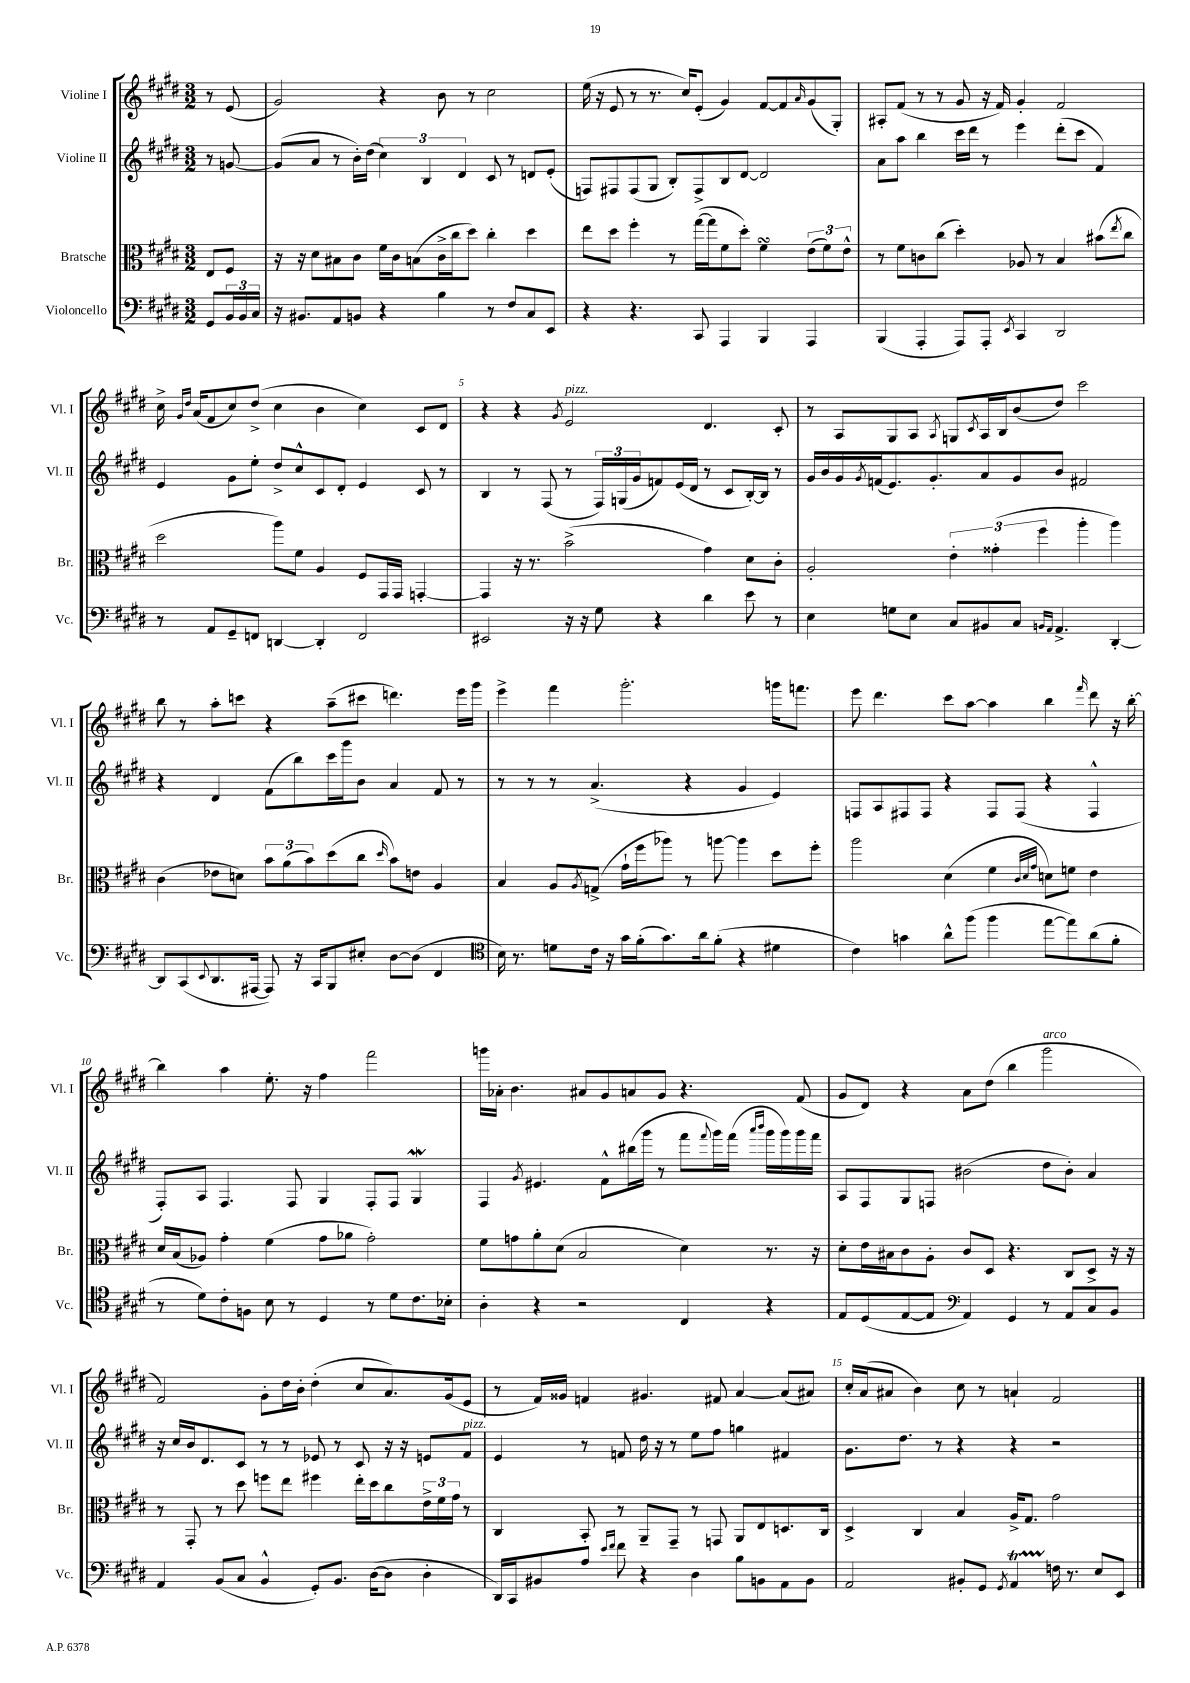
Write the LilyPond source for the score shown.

<<
\new StaffGroup <<
\new Staff = "s0" \with { instrumentName = "Violine I" shortInstrumentName = "Vl. I" } {
    \clef treble \key e \major \numericTimeSignature \time 3/2 \partial 4
    r8 e'8( |
    gis'2) r4 b'8 r8 cis''2 |
    e''16( r16 e'8 r8 r8. cis''16) e'8-.( gis'4) fis'8~ fis'8 \grace { a'16 } gis'8( gis8-.) |
    ais8-. fis'8( r8 r8 gis'8 r16 fis'16) gis'4-. fis'2 |
    cis''16-> \grace { gis'16 dis''16 } a'16( fis'8 cis''8) dis''8->( cis''4 b'4 cis''4) cis'8 dis'8 |
    r4 r4 \acciaccatura { gis'8 } e'2^\markup { \italic "pizz." } dis'4. cis'8-. |
    r8 a8 gis8 a8 \acciaccatura { a8 } g8 \acciaccatura { cis'8 } a16 b16 b'8( dis''8) cis'''2 |
    b''8 r8 a''8-. c'''8 r4 a''8--( cis'''8 d'''4.) e'''16 gis'''16 |
    e'''4-> fis'''4 gis'''2.-. g'''16 f'''8. |
    e'''8 dis'''4. cis'''8 a''8~ a''4 b''4 \grace { fis'''16 } dis'''8 r16 b''16~-. |
    b''4 a''4 e''8.-. r16 fis''4 fis'''2 |
    g'''16 aes'16-. b'4. ais'8 gis'8 a'8 gis'8 r4. fis'8( |
    gis'8 dis'8) r4 a'8 dis''8( b''4 gis'''2^\markup { \italic "arco" } |
    fis'2) gis'8-. dis''16 b'16-. dis''4-.( cis''8 a'8.) gis'16( e'8 |
    r8 fis'16) gisis'16 f'4 gis'4. fis'8 a'4~ a'8( ais'8) |
    cis''16-. a'16( ais'8 b'4) cis''8 r8 a'4-! fis'2 \bar "|." |
}
\new Staff = "s1" \with { instrumentName = "Violine II" shortInstrumentName = "Vl. II" } {
    \clef treble \key e \major \numericTimeSignature \time 3/2 \partial 4
    r8 g'8~ |
    g'8( a'8 r8 b'16-.) dis''16( \tuplet 3/2 { cis''4) b4 dis'4 } cis'8 r8 d'8 e'8-.( |
    f8) fis8 fis8( gis8 b8-.) fis8-> b8 dis'8~ dis'2 |
    a'8 a''8 b''4 cis'''16 dis'''16 r8 e'''4 dis'''8-.( cis'''8 fis'4) |
    e'4 gis'8 e''8-. dis''8-> cis''8-^ cis'8 dis'8-. e'4 cis'8 r8 |
    b4 r8 fis8( r8 \tuplet 3/2 { fis16) g16( gis'16 } f'8) e'16( dis'16 r8 cis'8 b16~-.) b16 r8 |
    gis'16 b'16 gis'16 \acciaccatura { gis'8 } f'16( e'8.) gis'8.-. a'8 gis'8 b'8 fis'2 |
    r4 dis'4 fis'8( b''8) cis'''16 gis'''16 b'8 a'4 fis'8 r8 |
    r8 r8 r8 a'4.->( r4 gis'4 e'4) |
    f8 a8 fis8 fis8 r4 fis8 fis8( r4 fis4-^ |
    fis8-.) a8 fis4. fis8 gis4 fis8-. fis8 gis4\mordent |
    fis4 \acciaccatura { gis'8 } eis'4. fis'8-^ bis''16( gis'''16 r8 fis'''8 \appoggiatura { fis'''8 } gis'''16) fis'''16( \grace { a'''16 b'''16 } gis'''16 gis'''16) gis'''16 fis'''16 |
    a8 fis8 gis8 f8 bis'2( dis''8 bis'8-.) a'4 |
    r16 cis''16 b'16 dis'8. cis'8 r8 r8 ees'8 r8 cis'8 r16 r16 e'8 fis'8^\markup { \italic "pizz." } |
    e'4 r8 f'8 dis''16 r16 r8 e''8 fis''8 g''4 fis'4 |
    gis'8. dis''8. r8 r4 r4 r2 \bar "|." |
}
\new Staff = "s2" \with { instrumentName = "Bratsche" shortInstrumentName = "Br." } {
    \clef alto \key e \major \numericTimeSignature \time 3/2 \partial 4
    e8 fis8 |
    r16 r16 dis'8 bis8 cis'8 fis'16 cis'16 b8( cis'16-> cis''16 dis''8) cis''4-. dis''4 |
    e''8 dis''8 fis''4-. r8 gis''16~( gis''16 fis'8 dis''8-.) fis'4\turn \tuplet 3/2 { e'8( fis'8) e'8-^ } |
    r8 fis'8 c'8 cis''8( dis''4-.) aes8 r8 b4 bis'8( \acciaccatura { e''8 } cis''8 |
    dis''2 a''8) fis'8 a4 fis8 gis,16 gis,16 g,4~-. |
    g,4 r16 r8. b'2->( gis'4) dis'8 cis'8-. |
    a2-. \tuplet 3/2 { e'4-. gisis'4-.( fis''4 } a''4-. a''4) |
    cis'4( ees'8 d'8) \tuplet 3/2 { b'8 a'8( b'8) } dis''8( cis''8 \grace { dis''16 } b'8) e'8 a4 |
    b4 a8 \acciaccatura { a8 } g8->( gis'16-! fis''16 aes''8) r8 a''8~ a''4 dis''8 fis''8-. |
    a''2 dis'4( fis'4 \grace { cis'32 dis'32 gis'32 } d'8) f'8 e'4 |
    dis'16 b16( aes8) gis'4-. fis'4( gis'8 aes'8 gis'2-.) |
    fis'8 g'8 a'8-. dis'8( b2 dis'4) r8. r16 |
    dis'8-. e'16 bis16 cis'8 a8-. cis'8 dis8 r4. cis8 dis8-> r16 r16 |
    r8 gis,8-. r8 dis''8 f''8 e''8 fis''4 e''16-. dis''16 cis''8 \tuplet 3/2 { e'16-> fis'16 gis'16 } r8 |
    cis4 b,8-. r8 a,8-- gis,8-- r8 g,8 a,8 e8 d8. cis16 |
    dis4-> cis4 b4 a16-> gis8. gis'2 \bar "|." |
}
\new Staff = "s3" \with { instrumentName = "Violoncello" shortInstrumentName = "Vc." } {
    \clef bass \key e \major \numericTimeSignature \time 3/2 \partial 4
    gis,8 \tuplet 3/2 { b,16 b,16 cis16 } |
    r16 bis,8. a,8 b,8 r4 b4 r8 fis8 cis8 e,8 |
    r4 r4. cis,8 a,,4 b,,4 a,,4 |
    b,,4( a,,4-. a,,8) a,,8-. \acciaccatura { e,8 } cis,4 dis,2 |
    r8 a,8 gis,8-- f,8 d,4~ d,4-. f,2 |
    eis,2 r16 r16 gis8 r4 dis'4 e'8 r8 |
    e4 g8 e8 cis8 bis,8 cis8 \grace { b,16 a,16 } a,4.-> dis,4~-. |
    dis,8 cis,8( \appoggiatura { e,8 } dis,8. ais,,16~ ais,,8) r16 cis,16 b,,8 eis8-. dis8~ dis8( fis,4 |
    \clef tenor b16) r8. d'8 cis'16 r16 gis'16 fis'16-.( gis'8.) a'16 fis'8-.( r4 dis'4 |
    cis'4) g'4 a'8-^ fis''8( fis''4 e''8~ e''8) a'8( fis'8-. |
    r8 dis'8) cis'8-. f8 b8 r8 dis4 r8 dis'8 cis'8. bes16-. |
    a4-. r4 r2 cis4 r4 |
    e8 dis8( e8~ e8 \clef bass a,4) gis,4 r8 a,8 cis8 b,8 |
    a,4 b,8( cis8 b,4-^ gis,8-.) b,8. dis16~( dis8 dis4-. |
    dis,16) cis,16 bis,8 a8 \grace { e'16 fis'16 } fis'8 r4 dis4 b8 b,8 a,8 b,8 |
    a,2 bis,8-. gis,8 \acciaccatura { gis,8 } a,4\startTrillSpan f16\stopTrillSpan r8. e8 e,8 \bar "|." |
}
>>
>>
\layout { \context { \Score \override BarNumber.break-visibility = ##(#f #t #t) barNumberVisibility = #(every-nth-bar-number-visible 5) } }
